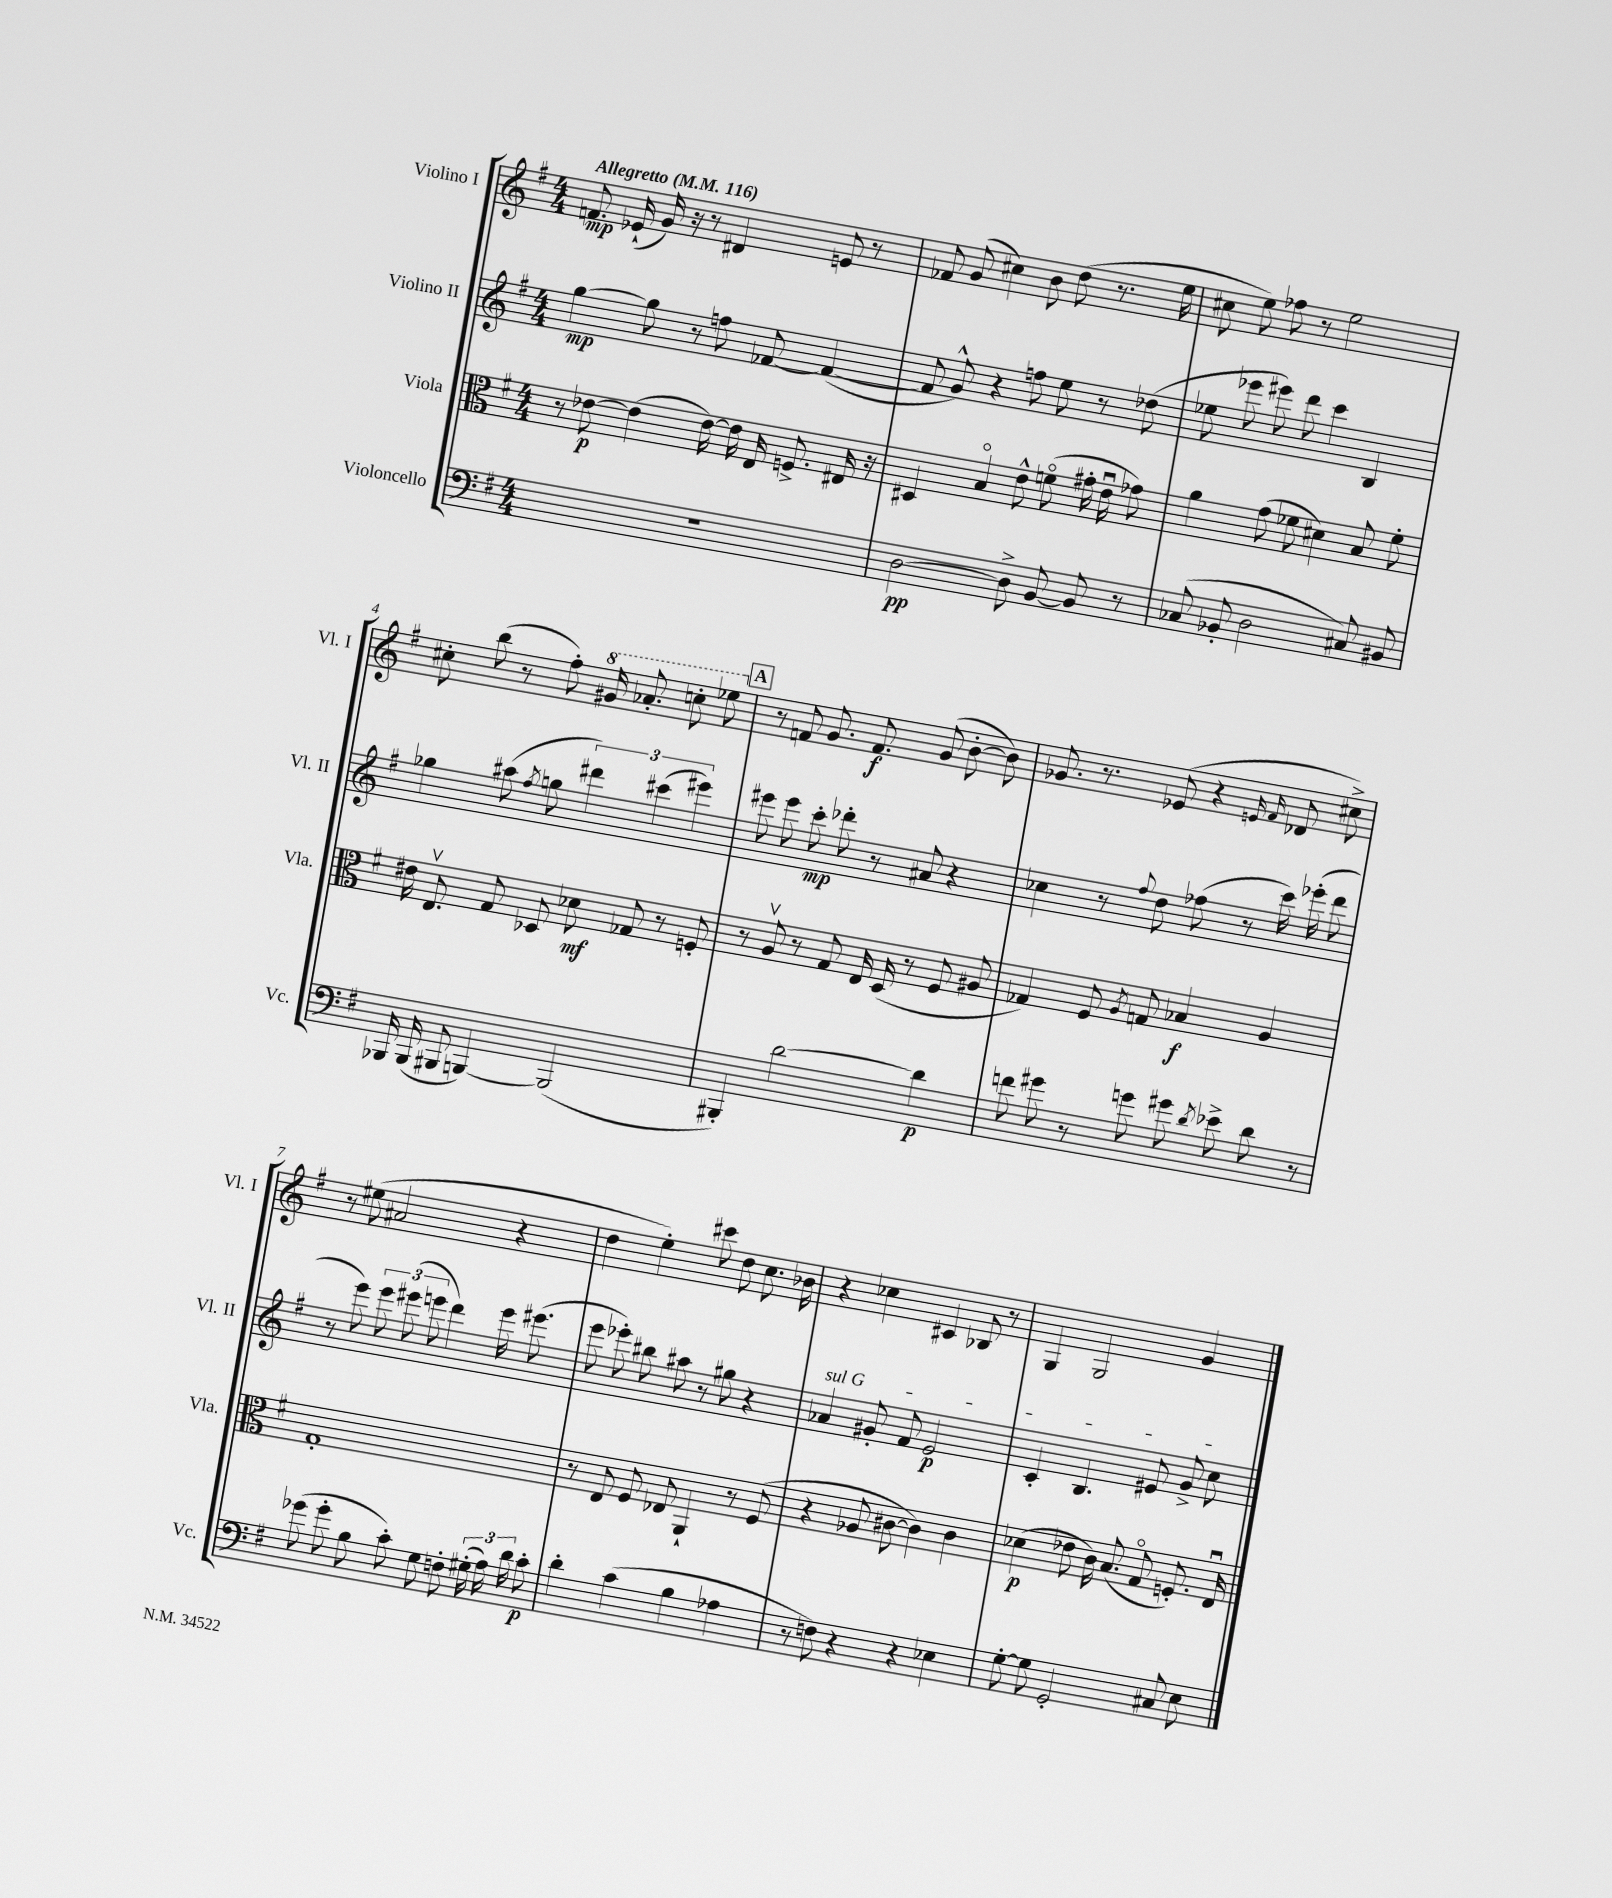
<<
\new StaffGroup <<
\new Staff = "s0" \with { instrumentName = "Violino I" shortInstrumentName = "Vl. I" } {
    \clef treble \key g \major \numericTimeSignature \time 4/4 \tempo "Allegretto" 4 = 116
    \autoBeamOff f'8.\mp ees'16-!( g'16) r16 r8 dis'4 e'8 r8 |
    fes'8 g'8( cis''4) b'8 d''8( r8. e''16 |
    cis''8 e''8) fes''8 r8 e''2 |
    cis''8-. b''8( r8 fis''8-.) \ottava #1 gis''16 aes''8.-. c'''!8-. ees'''8 \ottava #0 |
    \mark \markup { \box "A" } r8 f'8 g'8. f'8.\f g'8( b'8~-. b'8) |
    ges'8. r8. ees'8( r4 \grace { e'16 fis'16 } des'8 cis''8->) |
    r8 eis''8( ais'2 r4 |
    d''4 e''4-.) cis'''8 d''8 c''8. bes'16 |
    r4 ces''4 cis'4 bes8 r8 |
    g4 g2 g'4 \bar "|." |
}
\new Staff = "s1" \with { instrumentName = "Violino II" shortInstrumentName = "Vl. II" } {
    \clef treble \key g \major \numericTimeSignature \time 4/4
    \autoBeamOff g''4~\mp g''8 r8 f''8 fes'8~ fes'4~( |
    fes'8 g'8-^) r4 f''8 e''8 r8 des''8( |
    ees''8 ees'''8 eis'''8) d'''8 c'''4 b4 |
    ges''4 ais''8( \acciaccatura { fis''8 } g''8 \tuplet 3/2 { dis'''4) cis'''4( eis'''4) } |
    \mark \markup { \box "A" } eis'''8 eis'''8 c'''8-.\mp des'''8-. r8 ais'8 r4 |
    ces''4 r8 \appoggiatura { fis''8 } d''8 fes''8( r8 c'''16) ees'''16-.( d'''8 |
    r8 e'''8) \tuplet 3/2 { e'''8 eis'''8( e'''8 } d'''4) e'''16 eis'''8.( |
    e'''8 ees'''8-.) bis''8 ais''8 r8 gis''8 r4 |
    \once \override TextSpanner.bound-details.left.text = \markup { \italic "sul G" } aes'4\startTextSpan gis'8-. fis'8 e'2\p |
    c'4-. b4. eis'8 g'8-> c''8\stopTextSpan \bar "|." |
}
\new Staff = "s2" \with { instrumentName = "Viola" shortInstrumentName = "Vla." } {
    \clef alto \key g \major \numericTimeSignature \time 4/4
    \autoBeamOff r8 ees'8~\p ees'4( ees'16~) ees'16 e16 f8.-> eis16 r16 |
    dis4 b4\flageolet e'8-^ f'8\flageolet( gis'16-. e'16\downbow ges'8) |
    a'4 g'8( fes'8 dis'4) b8 fes'8-. |
    eis'16 e8.\upbow g8 des8 des'8\mf ges8 r8 f8-. |
    \mark \markup { \box "A" } r8 a8\upbow r8 g8 e16 d16( r8 fis8 ais8 |
    ges4) fis8 \acciaccatura { a8 } g8 bes4\f a4 |
    g1-. |
    r8 e8 fis8 ees8 a,4-! r8 fis8( |
    r4 aes8 cis'8~ cis'4) cis'4 |
    des'4\p( ees'8 c'16) b8.( g8\flageolet f8.-.) e16\downbow \bar "|." |
}
\new Staff = "s3" \with { instrumentName = "Violoncello" shortInstrumentName = "Vc." } {
    \clef bass \key g \major \numericTimeSignature \time 4/4
    \autoBeamOff R1 |
    d2~\pp d8-> b,8~ b,8 r8 |
    ces8( bes,8-. d2 cis8) bis,8 |
    bes,,16 bes,,16( bis,,8 b,,4~) b,,2( |
    \mark \markup { \box "A" } bis,,4-.) d'2~ d'4\p |
    f'8 gis'8 r8 g'8 gis'8 \acciaccatura { d'8 } ees'8-> d'8 r8 |
    ges'8( ges'8-. b8 c'8-.) g8 f8-. \tuplet 3/2 { gis16-.( a16) d'16 } c'8-.\p |
    d'4-. c'4( b4 aes4 |
    r8 f8) r4 r4 ees4 |
    g8~-. g8 g,2-. cis8 e8 \bar "|." |
}
>>
>>
